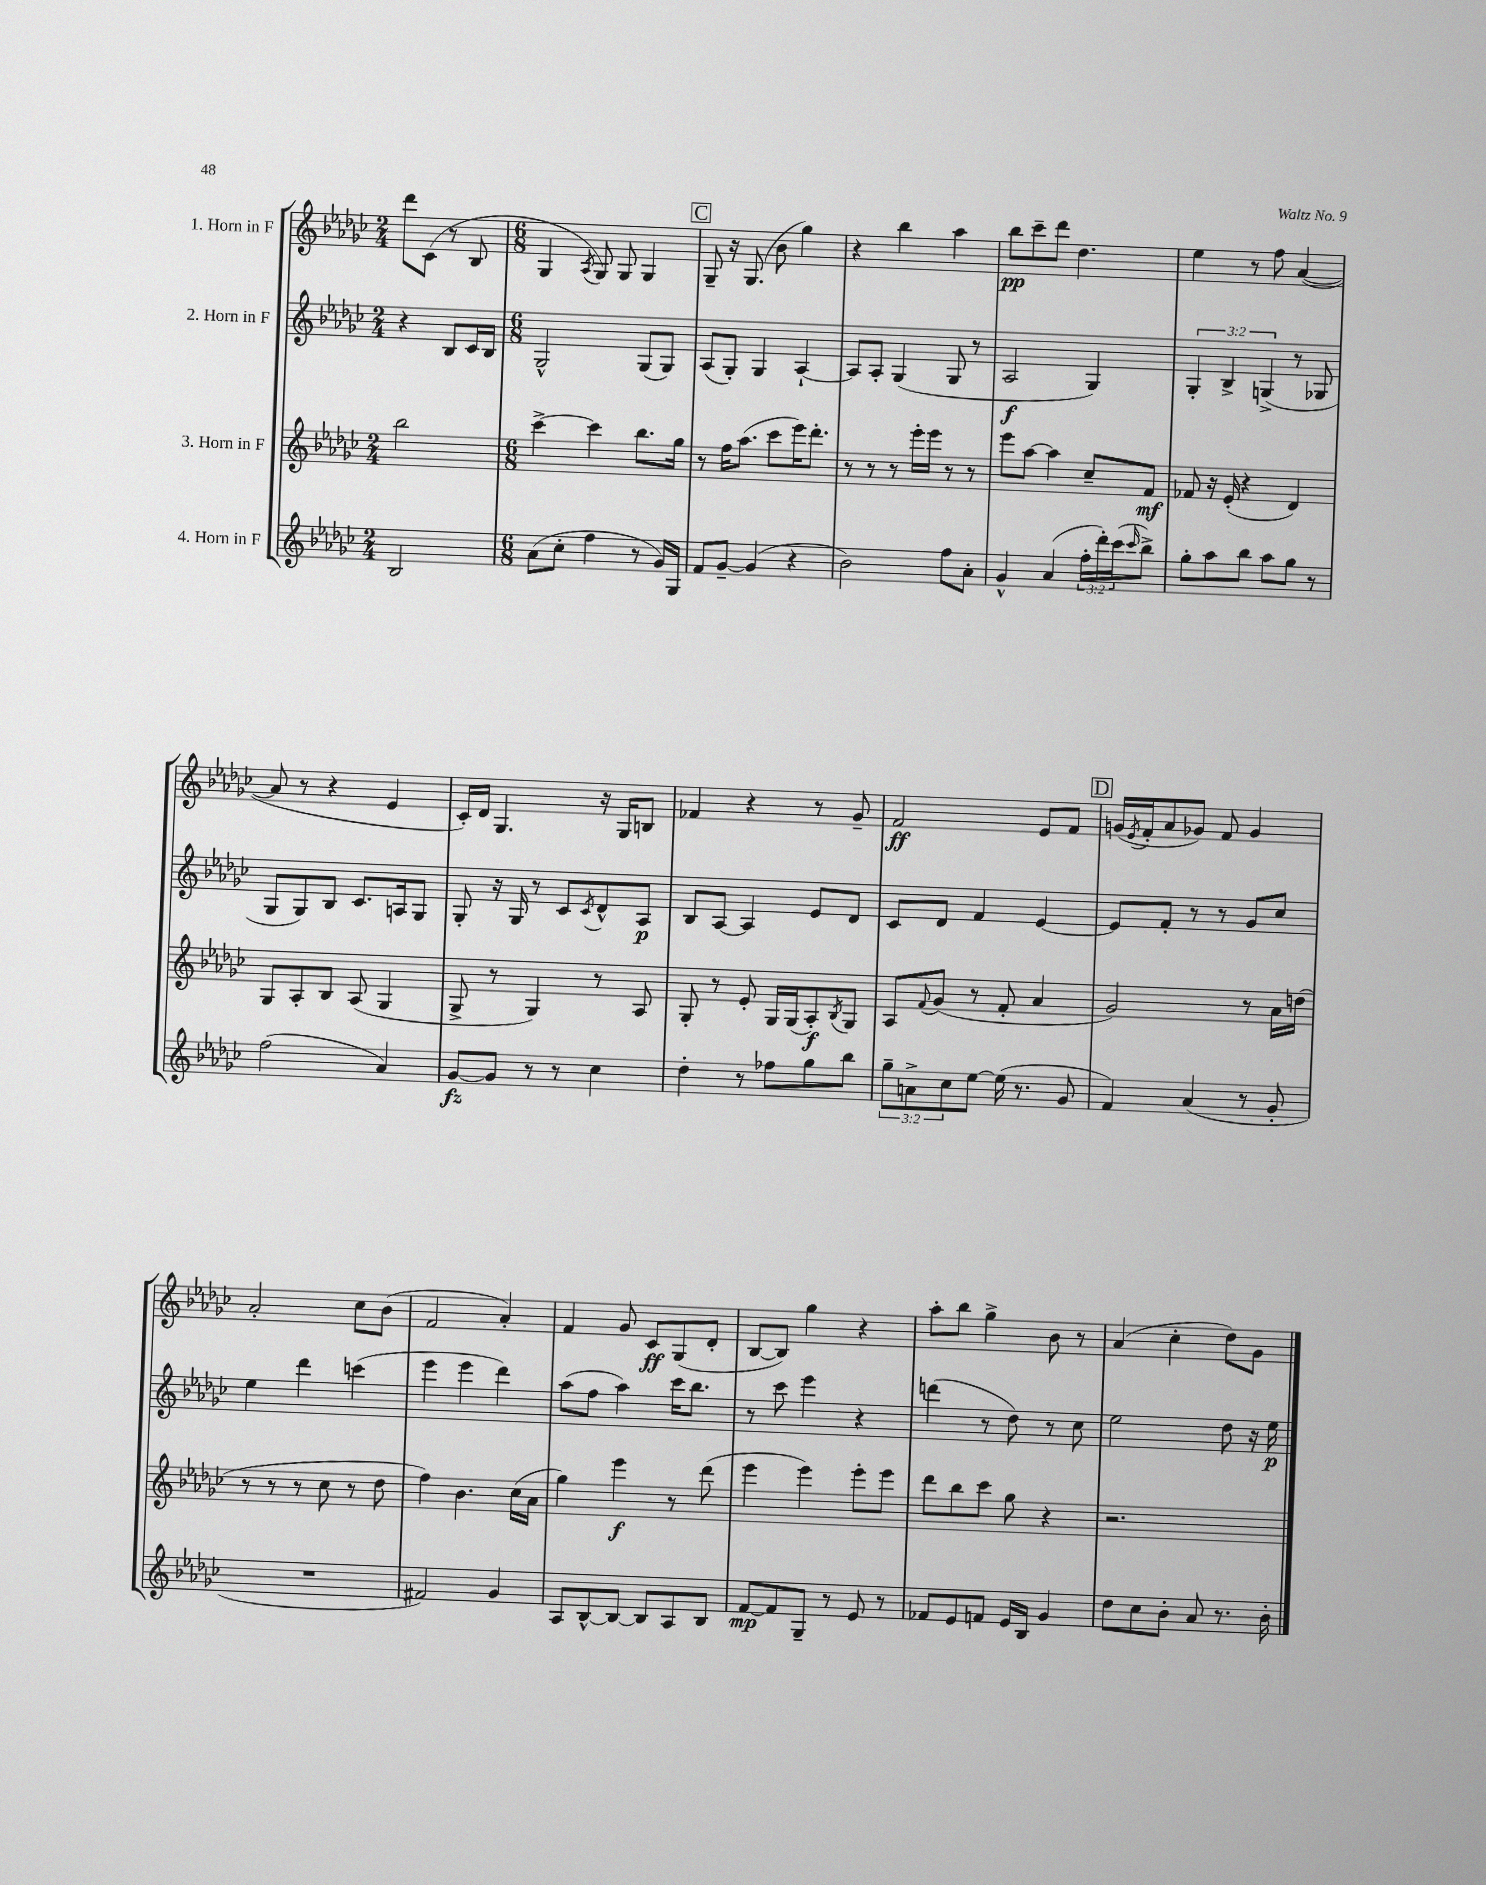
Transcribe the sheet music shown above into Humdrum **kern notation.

**kern	**kern	**kern	**kern
*staff4	*staff3	*staff2	*staff1
*clefG2	*clefG2	*clefG2	*clefG2
*k[b-e-a-d-g-c-]	*k[b-e-a-d-g-c-]	*k[b-e-a-d-g-c-]	*k[b-e-a-d-g-c-]
*M2/4	*M2/4	*M2/4	*M2/4
2B-	2bb-	4r	8ddd-
.	.	.	(8c-
.	.	8B-	8r
.	.	16c-	8B-
.	.	16B-	.
=	=	=	=
*M6/8	*M6/8	*M6/8	*M6/8
(8a-	[4ccc-^	2G-^^	4G-
8cc-'	.	.	.
.	.	.	8qA-
4ff	4ccc-]	.	8G-)
.	.	.	8G-
8r	8.bb-	(8G-	4G-
16g-)	.	8G-)	.
16G-	16gg-	.	.
=	=	=	=
8f	8r	(8A-	8G-~
[8g-~	16ff	8G-')	16r
.	(8.aa-	.	(8.G-
(4g-]	.	4G-	.
.	8ccc-	.	8b-
4r	16eee-)	[4A-`	4gg-)
.	8.ddd-'	.	.
=	=	=	=
2b-)	8r	8A-]	4r
.	8r	8A-'	.
.	8r	(4G-	4bb-
.	16eee-'	.	.
.	16eee-	.	.
8ff	8r	8G-	4aa-
8a-'	8r	8r	.
=	=	=	=
4g-^^	8eee-	2A-	8bb-
.	[8aa-	.	8ccc-~
(4a-	4aa-]	.	8ddd-
.	.	.	4.dd-
24ff'	8cc-~	4G-)	.
24ddd-')	.	.	.
(24ccc-	.	.	.
16qqccc-	.	.	.
8bb-^)	8f	.	.
=	=	=	=
8gg-'	8f-	6G-'	4ee-
8aa-	16r	.	.
.	.	6B-^	.
.	(16e-'	.	.
8bb-	4r	.	8r
.	.	(6G^	.
8aa-	.	.	8ff
8gg-	4d-)	8r	([4a-
8r	.	8G-	.
=	=	=	=
(2ff	8G-	8G-	8a-]
.	8A-'	8G-)	8r
.	8B-	8B-	4r
.	(8A-	8.c-	.
4a-)	4G-	.	4e-
.	.	16A	.
.	.	8G-	.
=	=	=	=
[8g-	8G-^	8G-'	16c-')
.	.	.	16d-
8g-]	8r	16r	4.G-
.	.	16G-	.
8r	4G-)	8r	.
8r	.	8c-	.
.	.	8qc-	.
4cc-	8r	8d-^^	16r
.	.	.	16G-
.	8A-	8A-	8B
=	=	=	=
4dd-'	8G-'	8B-	4f-
.	8r	[8A-	.
8r	8e-'	4A-]	4r
8ff-	16G-	.	.
.	(16G-	.	.
8gg-	8A-')	8e-	8r
.	8qB-	.	.
8bb-	8G-	8d-	8g-~
=	=	=	=
12gg-~	8A-	8c-	2f
12a^	.	.	.
.	8qqf	.	.
.	(8g-	8d-	.
12cc-	.	.	.
[8ee-	8r	4f	.
(16ee-]	8f'	.	.
8.r	.	.	.
.	4a-	[4e-	8e-
8g-	.	.	8f
=	=	=	=
4f)	2g-)	8e-]	(16g
.	.	.	8qe-
.	.	.	16f'
.	.	8f'	8a-
(4a-	.	8r	8g-)
.	.	8r	8f
8r	8r	8g-	4g-
8g-'	16a-	8cc-	.
.	(16dd	.	.
=	=	=	=
2.r	8r	4ee-	2a-'
.	8r	.	.
.	8r	4ddd-	.
.	8cc-	.	.
.	8r	(4ccc	8cc-
.	8dd-	.	(8b-
=	=	=	=
2f#)	4ff)	4eee-	2f
.	4.b-	4eee-	.
4g-	.	4ddd-)	4a-')
.	(16cc-	.	.
.	16a-	.	.
=	=	=	=
8A-	4gg-)	(8aa-	4f
[8B-^^	.	8ff	.
8B-_	4eee-	4aa-)	8g-
8B-]	.	.	8c-
8A-	8r	16ccc-	(8G-
.	.	8.bb-	.
8B-	(8ddd-	.	8d-'
=	=	=	=
[8f	4eee-	8r	[8B-
8f]	.	8ccc-	8B-])
8G-~	4eee-)	4eee-	4gg-
8r	.	.	.
8e-	8eee-'	4r	4r
8r	8eee-	.	.
=	=	=	=
8f-	8ddd-	(4ddd	8aa-'
8e-	8bb-	.	8bb-
8f	8ccc-	8r	4gg-^
16e-	8gg-	8dd-)	.
16B-	.	.	.
4g-	4r	8r	8b-
.	.	8cc-	8r
=	=	=	=
8dd-	2.r	2ee-	(4a-
8cc-	.	.	.
8b-'	.	.	4cc-'
8a-	.	.	.
8.r	.	8dd-	8dd-)
.	.	16r	8g-
16b-'	.	16ee-	.
==	==	==	==
*-	*-	*-	*-
